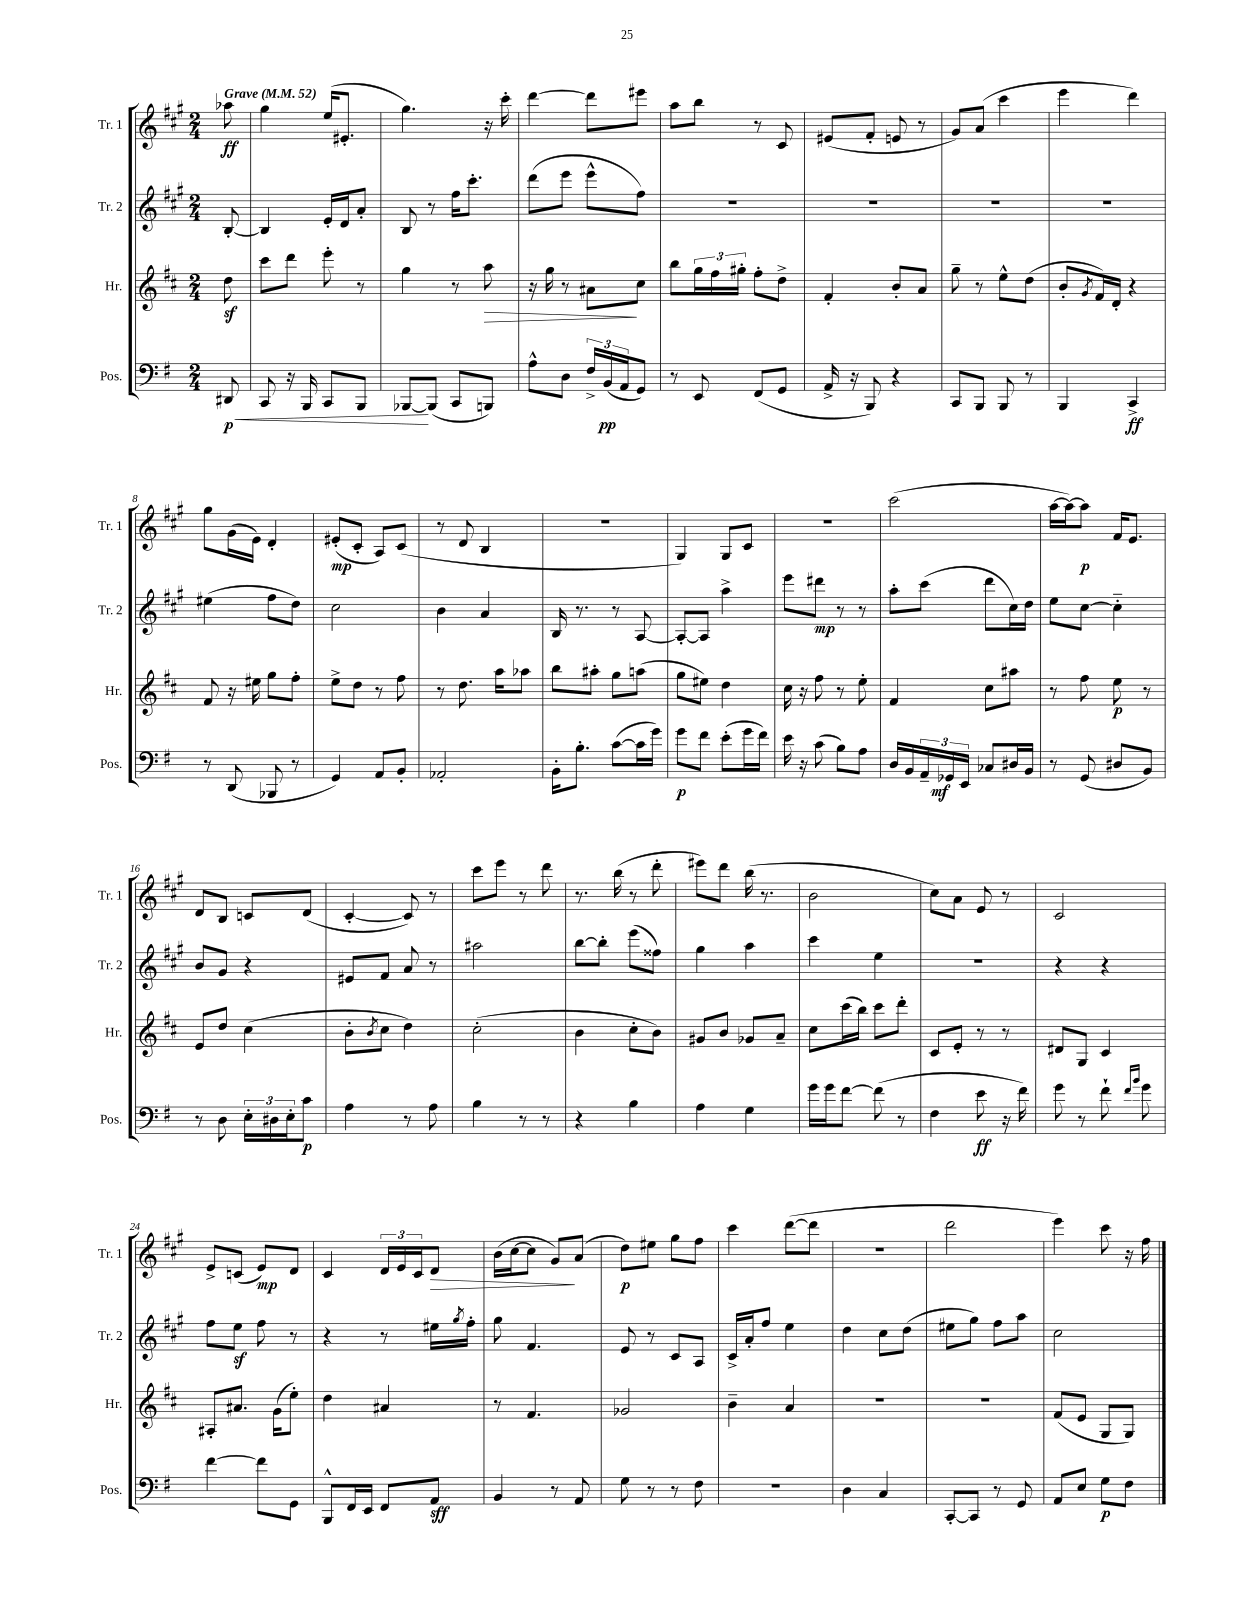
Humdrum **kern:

**kern	**kern	**kern	**kern
*staff4	*staff3	*staff2	*staff1
*clefF4	*clefG2	*clefG2	*clefG2
*k[f#]	*k[f#c#]	*k[f#c#g#]	*k[f#c#g#]
*M2/4	*M2/4	*M2/4	*M2/4
*MM52	*MM52	*MM52	*MM52
8DD#	8dd	[8B'	8aa-
=	=	=	=
8CC	8ccc#	4B]	4gg#
16r	8ddd	.	.
16BBB	.	.	.
8CC	8eee'	16e'	(16ee
.	.	16d	8.e#'
8BBB	8r	8a'	.
=	=	=	=
[8BBB-	4gg	8B	4.gg#)
(8BBB-]	.	8r	.
8CC	8r	16ff#	.
.	.	8.ccc#'	.
8BBB)	8aa	.	16r
.	.	.	16ccc#'
=	=	=	=
8A^^	16r	(8ddd	[4ddd
.	16gg	.	.
8D	8r	8eee	.
24F#^	8a#	8eee^^	8ddd]
(24BB	.	.	.
24AA	.	.	.
8GG)	8cc#	8ff#)	8eee#
=	=	=	=
8r	8bb	2r	8aa
8EE	24gg	.	8bb
.	24ff#	.	.
.	24gg#'	.	.
(8FF#	8ff#'	.	8r
8GG	8dd^	.	8c#
=	=	=	=
16AA^	4f#'	2r	(8e#
16r	.	.	.
8BBB)	.	.	8f#'
4r	8b'	.	8e
.	8a	.	8r
=	=	=	=
8CC	8gg~	2r	8g#)
8BBB	8r	.	(8a
8BBB	8ee^^	.	4ccc#
8r	(8dd	.	.
=	=	=	=
4BBB	8b'	2r	4eee
.	8qg	.	.
.	16f#)	.	.
.	16d'	.	.
4CC^	4r	.	4ddd)
=	=	=	=
8r	8f#	(4ee#	8gg#
(8DD	16r	.	(16g#
.	16ee#	.	16e)
8BBB-	8gg	8ff#	4d'
8r	8ff#'	8dd)	.
=	=	=	=
4GG)	8ee^	2cc#	(8e#'
.	8dd	.	8c#'
8AA	8r	.	8A)
8BB'	8ff#	.	(8c#
=	=	=	=
2AA-'	8r	4b	8r
.	8.dd	.	8d
.	.	4a	4B
.	16aa	.	.
.	8aa-	.	.
=	=	=	=
16BB'	8bb	16B	2r
8.B'	.	8.r	.
.	8aa#'	.	.
([8c	8gg	8r	.
16c]	(8aa	[8A	.
16g)	.	.	.
=	=	=	=
8g	8gg	8A'_	4G#)
8f#	8ee#)	8A]	.
(8e'	4dd	4aa^	8G#
16g	.	.	8c#
16f#)	.	.	.
=	=	=	=
16e	16cc#	8eee	2r
16r	16r	.	.
(8c	8ff#	8ddd#	.
8B)	8r	8r	.
8A	8ee'	8r	.
=	=	=	=
16D	4f#	8aa'	(2ccc#
16BB	.	.	.
24AA~	.	(8ccc#	.
24GG-	.	.	.
24EE	.	.	.
8C-	8cc#	8ddd	.
16D#	8aa#	16cc#)	.
16BB	.	16dd	.
=	=	=	=
8r	8r	8ee	[16aa
.	.	.	16aa_)
(8GG	8ff#	[8cc#	8aa]
8D#	8ee	4cc#'~]	16f#
.	.	.	8.e
8BB)	8r	.	.
=	=	=	=
8r	8e	8b	8d
8D	8dd	8g#	8B
24E'	(4cc#	4r	8c
24D#	.	.	.
24E'	.	.	.
8c	.	.	(8d
=	=	=	=
4A	8b'	8e#	[4c#'
.	8qb	.	.
.	8cc#	8f#	.
8r	4dd)	8a	8c#])
8A	.	8r	8r
=	=	=	=
4B	(2cc#'	2aa#	8ccc#
.	.	.	8eee
8r	.	.	8r
8r	.	.	8ddd
=	=	=	=
4r	4b	[8bb	8.r
.	.	8bb']	.
.	.	.	(16bb
4B	8cc#'	(8eee	8r
.	8b)	8ff##)	8ddd'
=	=	=	=
4A	8g#	4gg#	8eee#)
.	8b	.	8ddd
4G	8g-	4aa	(16bb
.	.	.	8.r
.	8a~	.	.
=	=	=	=
16g	8cc#	4ccc#	2b
16g	.	.	.
[8f#	(16ccc#	.	.
.	16bb)	.	.
(8f#]	8ccc#	4ee	.
8r	8ddd'	.	.
=	=	=	=
4F#	8c#	2r	8cc#)
.	8e'	.	8a
8e	8r	.	8e
16r	8r	.	8r
16f#)	.	.	.
=	=	=	=
8g	8d#	4r	2c#
8r	8G	.	.
8f#`	4c#	4r	.
16qqf#	.	.	.
16qqb	.	.	.
8g	.	.	.
=	=	=	=
[4f#	8A#'	8ff#	8e^
.	8.a#	8ee	(8c
8f#]	.	8ff#	8e)
.	(16g	.	.
8GG	8ee')	8r	8d
=	=	=	=
8BBB^^	4dd	4r	4c#
16FF#	.	.	.
16EE	.	.	.
8FF#	4a#	8r	24d
.	.	.	24e
.	.	.	24c#
8AA	.	16ee#	8d
.	.	8qgg#	.
.	.	16ff#'	.
=	=	=	=
4BB	8r	8gg#	(16b
.	.	.	[16cc#
.	4.f#	4.f#	8cc#]
8r	.	.	8g#)
8AA	.	.	(8a
=	=	=	=
8G	2g-	8e	8dd)
8r	.	8r	8ee#
8r	.	8c#	8gg#
8F#	.	8A	8ff#
=	=	=	=
2r	4b~	16c#^	4ccc#
.	.	16a'	.
.	.	8ff#	.
.	4a	4ee	([8ddd
.	.	.	8ddd]
=	=	=	=
4D	2r	4dd	2r
4C	.	8cc#	.
.	.	(8dd	.
=	=	=	=
[8CC'	2r	8ee#	2ddd
8CC]	.	8gg#)	.
8r	.	8ff#	.
8GG	.	8aa	.
=	=	=	=
8AA	(8f#	2cc#	4eee)
8E	8e	.	.
8G	8G	.	8ccc#
8F#	8G)	.	16r
.	.	.	16ff#
==	==	==	==
*-	*-	*-	*-
